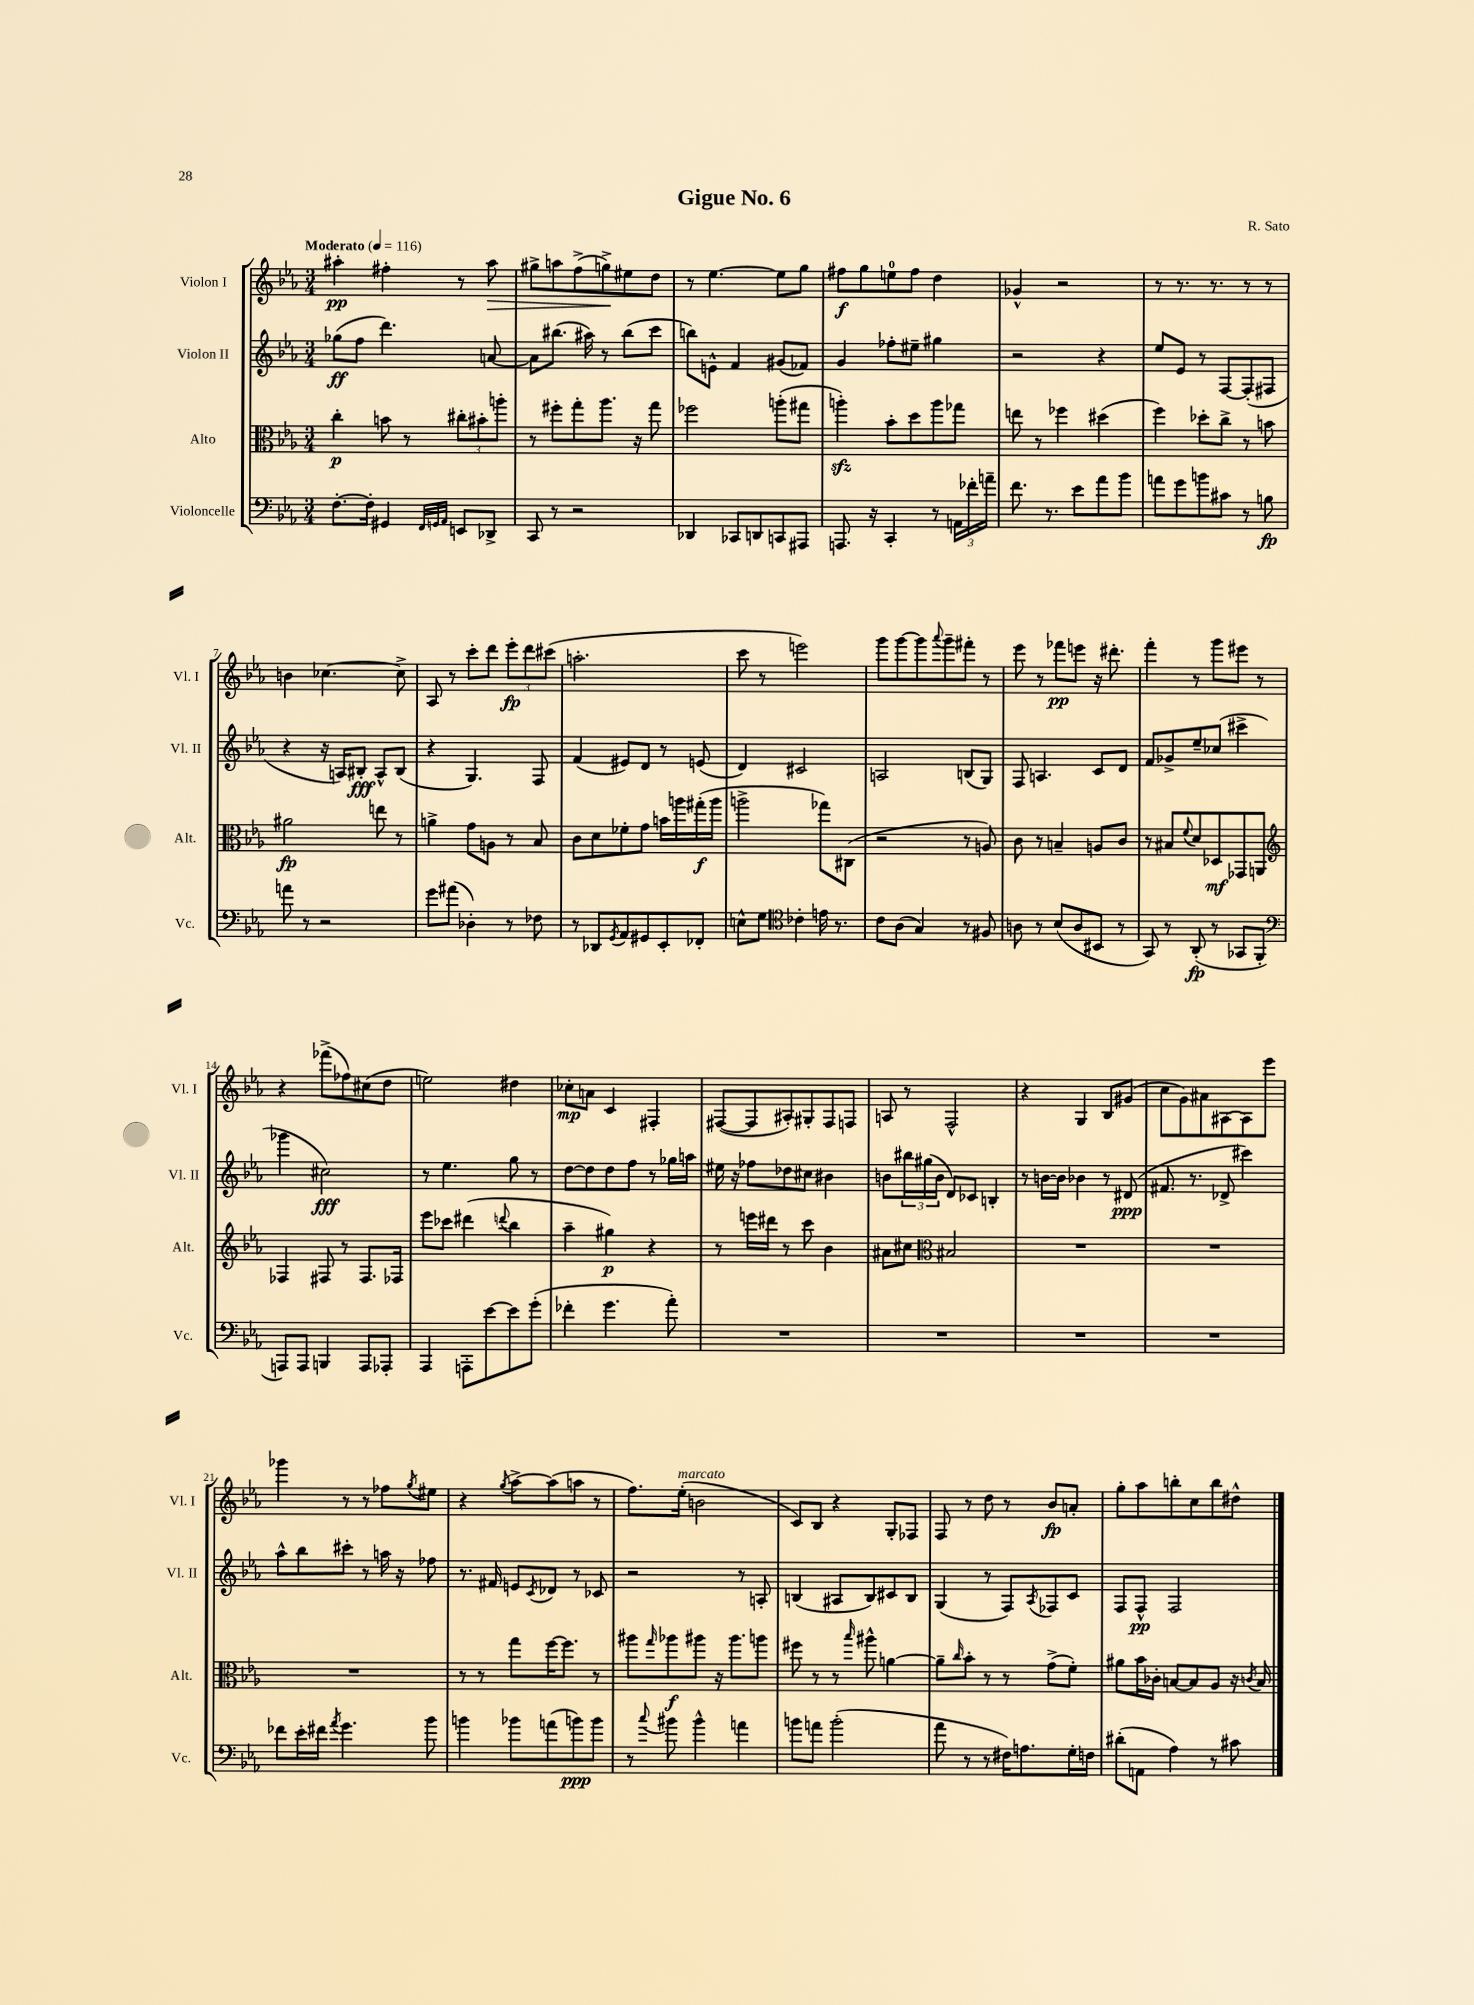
\header { title = "Gigue No. 6" composer = "R. Sato" }
<<
\new StaffGroup <<
\new Staff = "s0" \with { instrumentName = "Violon I" shortInstrumentName = "Vl. I" } {
    \clef treble \key ees \major \numericTimeSignature \time 3/4 \tempo "Moderato" 4 = 116
    ais''4-.\pp fis''4-. r8 ais''8\> |
    gis''8-> a''8 f''8->( g''8->\!) eis''8 d''8 |
    r8 ees''4.~ ees''8 g''8 |
    fis''8\f g''8 e''8-0 fis''8 d''4 |
    ges'4-^ r2 |
    r8 r8. r8. r8 r8 |
    b'4 ces''4.~ ces''8-> |
    aes8 r8 c'''8-. d'''8 \tuplet 3/2 { ees'''8-.\fp d'''8 cis'''8( } |
    a''2.-. |
    c'''8 r8 e'''2) |
    g'''8 g'''8~ g'''8 \appoggiatura { aes'''8 } g'''8-- fis'''8-. r8 |
    ees'''8 r8 fes'''8\pp e'''8 r16 dis'''8.-. |
    f'''4-. r8 g'''8 eis'''8 r8 |
    r4 fes'''8->( fes''8) cis''8( d''8 |
    e''2) dis''4 |
    ces''8-.\mp a'8 c'4 fis4-. |
    fis8~( fis8 ais8-.) gis8-. fis8 f8 |
    a8 r8 f2-^ |
    r4 g4 bes8 gis'8( |
    c''8 g'8) ais'8 ais8~ ais8 ees'''8 |
    ges'''4 r8 r8 fes''8 \acciaccatura { g''8 } eis''8 |
    r4 \acciaccatura { g''8 } aes''8~-> aes''8( a''8 r8 |
    f''8.) ees''16-.^\markup { \italic "marcato" }( b'2 |
    c'8) bes8 r4 g8-. fes8 |
    f8 r8 d''8 r8 bes'8\fp a'8-. |
    g''8-. aes''8 b''8-. c''8 b''8 dis''8-^ \bar "|." |
}
\new Staff = "s1" \with { instrumentName = "Violon II" shortInstrumentName = "Vl. II" } {
    \clef treble \key ees \major \numericTimeSignature \time 3/4
    ges''8\ff( f''8 d'''4.) a'8~ |
    a'8 bis''8.( ais''16) r8 bis''8( c'''8 |
    b''8) e'8-^ f'4 gis'8( fes'8) |
    g'4 fes''8-. eis''8-- gis''4 |
    r2 r4 |
    ees''8 ees'8 r8 f8~ f8-.( fis8 |
    r4 r16 a16) bis8-.\fff a8-^ bis8( |
    r4 g4.) f8 |
    f'4( eis'8) d'8 r8 e'8( |
    d'4) cis'2 |
    a2 b8( g8) |
    f8 a4. c'8 d'8 |
    f'8 ges'8-> ees''8-- ces''8( cis'''4-> |
    ges'''4 cis''2\fff) |
    r8 ees''4. g''8 r8 |
    d''8~ d''8 d''8 f''8 r8 ges''16 a''16 |
    eis''16 r16 fes''8 des''8 cis''8 bis'4 |
    b'8 \tuplet 3/2 { bis''16 gis''16( b'16 } d'8) ces'8 b4-. |
    r8 b'16~ b'16 bes'4 r8 dis'8\ppp( |
    fis'8. r8. des'8-> cis'''4) |
    aes''8-^ bes''8 cis'''8-. r8 a''16 r16 fes''8 |
    r8. fis'16 e'8 \acciaccatura { c'8 } des'8 r8 ces'8 |
    r2 r8 a8-. |
    b4( ais8 b8) cis'8 b8 |
    g4( r8 f8) \acciaccatura { aes8 } fes8 c'8 |
    f8 f8-^\pp f2 \bar "|." |
}
\new Staff = "s2" \with { instrumentName = "Alto" shortInstrumentName = "Alt." } {
    \clef alto \key ees \major \numericTimeSignature \time 3/4
    c''4-.\p b'8 r8 \tuplet 3/2 { cis''8-. bis'8-. a''8-. } |
    r8 fis''8-. g''8-. aes''8. r16 g''8 |
    fes''2 a''8-.( gis''8 |
    a''4-.\sfz) bes'8-. d''8 a''8 ges''8 |
    e''8 r8 fes''4 dis''4( |
    f''4) des''8-. c''8-> r8 b'8 |
    ais'2\fp e''8 r8 |
    a'4-> g'8 a8 r8 bes8 |
    c'8 d'8 fes'8-. g'8 b'16 a''16 gis''16-.\f( a''16 |
    a''2-> ges''8) cis8( |
    r2 r8 a8) |
    c'8 r8 b4-- a8 c'8 |
    r8 bis8 \appoggiatura { f'8 } d'8 des8\mf ges,8 a,8 |
    \clef treble fes4 fis8 r8 fis8. fes16 |
    ees'''8 ces'''8 dis'''4( \appoggiatura { d'''8 } bes''4 |
    aes''4-- gis''4\p) r4 |
    r8 e'''16 dis'''16 r8 c'''8 bes'4 |
    ais'8 cis''8 \clef alto bis2 |
    R2. |
    R2. |
    R2. |
    r8 r8 g''8 f''16~ f''8. r8 |
    ais''8 \grace { g''16 } aes''8\f ais''8 r16 ais''8. a''8 |
    fis''8 r8 r8 \grace { bes''16 } ais''8-^ a'4~ |
    a'8-- \grace { c''16 } bes'8-. r8 r8 g'8->( f'8-.) |
    ais'8 bes'16 ces'16-. b8~ b8 aes8 r16 \acciaccatura { c'8 } b16 \bar "|." |
}
\new Staff = "s3" \with { instrumentName = "Violoncelle" shortInstrumentName = "Vc." } {
    \clef bass \key ees \major \numericTimeSignature \time 3/4
    f8.~-. f16-. gis,4 \grace { f,32 g,32 aes,32 } e,8 des,8-> |
    c,8 r8 r2 |
    des,4 ces,8 d,8 c,8 ais,,8 |
    a,,8. r16 c,4-. r8 \tuplet 3/2 { a,16 fes'16-. a'16-- } |
    f'8. r8. ees'8 aes'8 bes'8 |
    a'8 g'8 b'8 cis'8 r8 b8\fp |
    a'8 r8 r2 |
    g'8 ais'8( des4-.) r8 fes8 |
    r8 des,8 \acciaccatura { g,8 } aes,8 gis,8 ees,8-. fes,8-. |
    e8-^ g8 \clef tenor ces'4-. e'16 r8. |
    c'8 aes8( g4) r8 fis8 |
    a8 r8 bes8( a8 bis,8 r8 |
    g,8) r8 aes,8-.\fp( r8 ges,8 f,8-. |
    \clef bass a,,8) a,,8 b,,4 a,,8 aes,,8-. |
    aes,,4 a,,8-. ees'8~ ees'8 g'8-.( |
    fes'4-. g'4. aes'8-.) |
    R2. |
    R2. |
    R2. |
    R2. |
    fes'8 ees'16-. fis'16 \acciaccatura { aes'8 } g'4. bes'8 |
    b'4 bes'8 a'8( b'8\ppp) b'8 |
    r8 \appoggiatura { c''8 } bis'8 bis'4-^ a'4 |
    b'8 a'8 b'2-.( |
    aes'8 r8 r8 fis16) a8. g16-. f16 |
    dis'8-.( a,8 aes4) r8 cis'8 \bar "|." |
}
>>
>>
